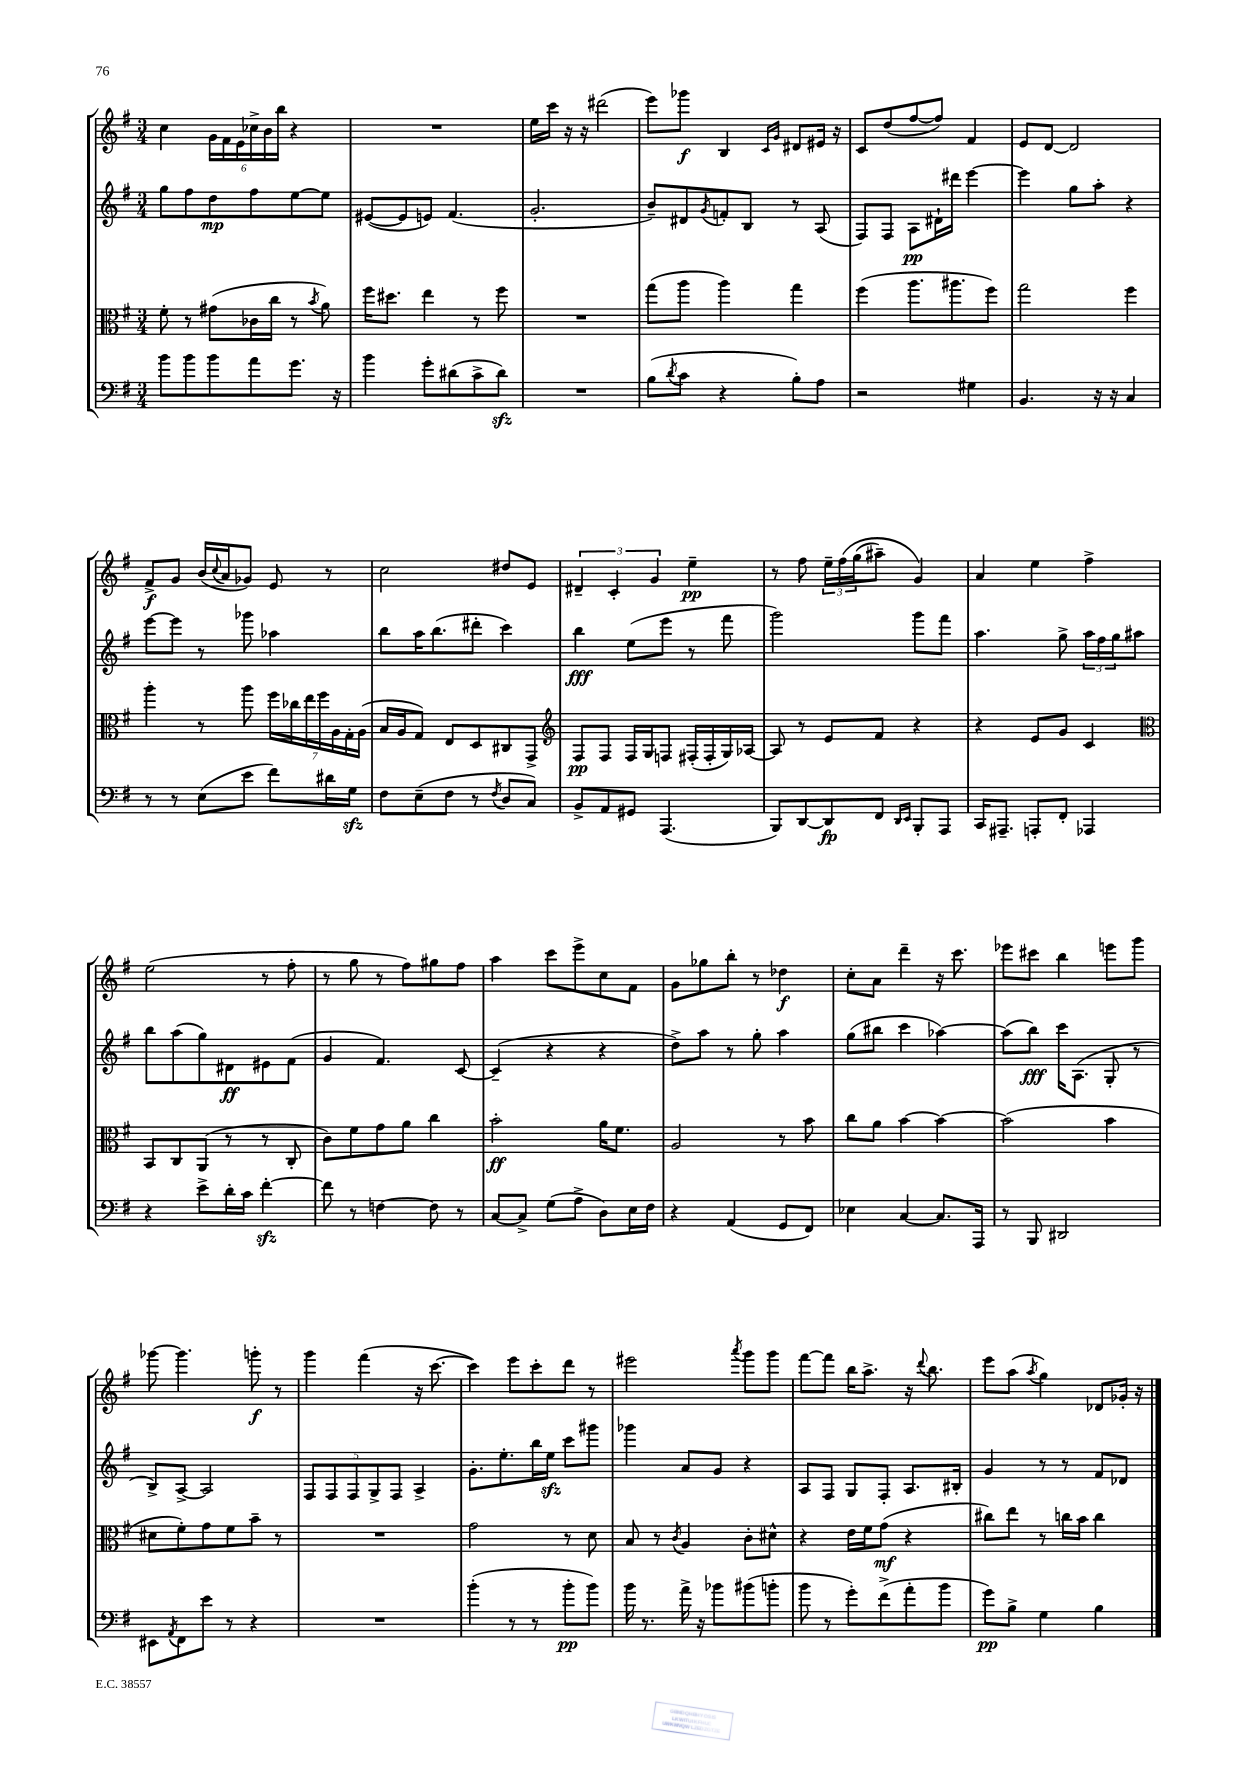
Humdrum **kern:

**kern	**kern	**kern	**kern
*staff4	*staff3	*staff2	*staff1
*clefF4	*clefC3	*clefG2	*clefG2
*k[f#]	*k[f#]	*k[f#]	*k[f#]
*M3/4	*M3/4	*M3/4	*M3/4
8b	8f#'	8gg	4cc
8b	8r	8ff#	.
8b	(8g#	8dd	24g
.	.	.	24f#
.	.	.	24e
8a	16c-	8ff#	24cc-^
.	.	.	24b
.	16cc	.	.
.	.	.	24bb
8.g	8r	[8ee	4r
.	8qb	.	.
.	8a)	8ee]	.
16r	.	.	.
=	=	=	=
4b	16ff#	([8e#	2.r
.	8.dd#	.	.
.	.	8e#]	.
8g'	4ee	8e)	.
(8d#	.	(4.f#	.
8c^	8r	.	.
8d#)	8ff#	.	.
=	=	=	=
2.r	2.r	2.g'	16ee
.	.	.	16ccc
.	.	.	16r
.	.	.	16r
.	.	.	(2ddd#
=	=	=	=
(8B	(8gg	8b~)	8eee)
8qd	.	.	.
8c	8aa	8d#	8ggg-
.	.	8qg	.
4r	4aa)	8f'	4B
.	.	8B	.
.	.	.	16qqc
.	.	.	16qqg
8B')	4gg	8r	8d#
8A	.	(8A	16e#
.	.	.	16r
=	=	=	=
2r	(4ff#	8F#)	8c
.	.	8F#	(8dd
.	8.aa	8A	[8ff#
.	.	16d#`	8ff#])
.	8.aa#	16ddd#	.
4G#	.	[4eee	4f#
.	8ff#)	.	.
=	=	=	=
4.BB	2gg	4eee]	8e
.	.	.	[8d
.	.	8gg	2d]
16r	.	8aa'	.
16r	.	.	.
4C	4ff#	4r	.
=	=	=	=
8r	4aa'	[8eee	8f#^
8r	.	8eee]	8g
(8E	8r	8r	(16b
.	.	.	8qqcc
.	.	.	16a
8e	8aa	8ggg-	8g-)
8f#)	28ff#	4aa-	8e
.	28cc-	.	.
.	28ee	.	.
.	28ff#	.	.
16d#	.	.	8r
.	28A	.	.
.	28G'	.	.
16G	.	.	.
.	(28A	.	.
=	=	=	=
8F#	16B	8bb	2cc
.	16A	.	.
(8E~	8G)	16aa	.
.	.	(8.bb	.
8F#	8E	.	.
8r	8D	8ddd#'	.
8qF#	.	.	.
8D	8C#	4ccc)	8dd#
8C)	8GG^	.	8e
=	=	=	=
*	*clefG2	*	*
8BB^	8F#	4bb	6d#~
8AA	8F#	.	.
.	.	.	6c'
8GG#	16F#	(8ee	.
.	16G	.	.
.	.	.	6g
(4.AAA	8F	8eee	.
.	(16F#'	8r	4ee~
.	16F#'	.	.
.	16G)	8fff#	.
.	[16A-	.	.
=	=	=	=
8BBB)	8A-]	2ggg)	8r
[8DD	8r	.	8ff#
8DD]	8e	.	24ee~
.	.	.	&(24ff#
.	.	.	(24gg
8FF#	8f#	.	8aa#~)
16qqDD	.	.	.
16qqEE	.	.	.
8BBB'	4r	8ggg	4g&)
8AAA	.	8fff#	.
=	=	=	=
16CC	4r	4.aa	4a
8.AAA#~	.	.	.
8AAA'	8e	.	4ee
8FF#'	8g	8gg^	.
4AAA-	4c	24aa	4ff#^
.	.	24ff#	.
.	.	24gg	.
.	.	8aa#	.
=	=	=	=
*	*clefC3	*	*
4r	8BB	8bb	(2ee
.	8C	(8aa	.
8e^	(8AA	8gg)	.
16d'	8r	8d#	.
16c	.	.	.
[4f#'	8r	8e#	8r
.	8C'	(8f#	8ff#'
=	=	=	=
8f#]	8c)	4g	8r
8r	8f#	.	8gg
[4F	8g	4.f#)	8r
.	8a	.	8ff#)
8F]	4cc	.	8gg#
8r	.	[8c	8ff#
=	=	=	=
[8C	2b'	(4c~]	4aa
8C^]	.	.	.
(8G	.	4r	8ccc
8A^	.	.	8eee^
8D)	16a	4r	8cc
.	8.f#	.	.
16E	.	.	8f#
16F#	.	.	.
=	=	=	=
4r	2A	8dd^)	8g
.	.	8aa	8gg-
(4AA	.	8r	8bb'
.	.	8gg'	8r
8GG	8r	4aa	4dd-
8FF#)	8b	.	.
=	=	=	=
4E-	8cc	(8gg	8cc'
.	8a	8bb#	8a
[4C	[4b	4ccc	4ddd~
8.C]	4b_	[4aa-)	16r
.	.	.	8.ccc
16AAA	.	.	.
=	=	=	=
8r	(2b]	(8aa-]	8eee-
8BBB	.	8bb)	8ccc#
2DD#	.	16ccc	4bb
.	.	(8.A	.
.	4b	8G'	8eee
.	.	8r	8ggg
=	=	=	=
8EE#	8d#	8B^)	[8ggg-
8qAA	.	.	.
8FF#	8f#')	[8A^	4.ggg-]
8e	8g	2A]	.
8r	8f#	.	.
4r	8b~	.	8ggg'
.	8r	.	8r
=	=	=	=
2.r	2.r	10F#	4ggg
.	.	10F#	.
.	.	10F#	.
.	.	.	(4fff#
.	.	10G^	.
.	.	10F#	.
.	.	4A^	16r
.	.	.	[8.ccc
=	=	=	=
(4b'	2g	8.g'	4ccc])
.	.	8.ee'	.
8r	.	.	8eee
8r	.	16bb	8ccc'
.	.	16ee	.
8b'	8r	8ccc	8ddd
8b)	8d	8ggg#	8r
=	=	=	=
16b	8B	4ggg-	2eee#
8.r	.	.	.
.	8r	.	.
.	8qc	.	.
16a^	4A	8a	.
16r	.	.	.
8b-	.	8g	.
.	.	.	8qaaa
(8b#	8c'	4r	8ggg
8b'	8d#^^	.	8ggg
=	=	=	=
8b	4r	8A	[8fff#
8r	.	8F#	8fff#]
8g')	16e	8G	16bb
.	16f#	.	8.aa^
(8f#^	(8g	8F#'	.
8a'	4r	8.A	16r
.	.	.	8qqddd
.	.	.	8.bb
8b	.	.	.
.	.	16B#'	.
=	=	=	=
8g)	8cc#)	4g	8eee
8B^	8ee	.	(8aa
.	.	.	8qaa
4G	8r	8r	4gg)
.	16cc	8r	.
.	16b	.	.
4B	4cc	8f#	8d-
.	.	8d-	16g-'
.	.	.	16r
==	==	==	==
*-	*-	*-	*-
